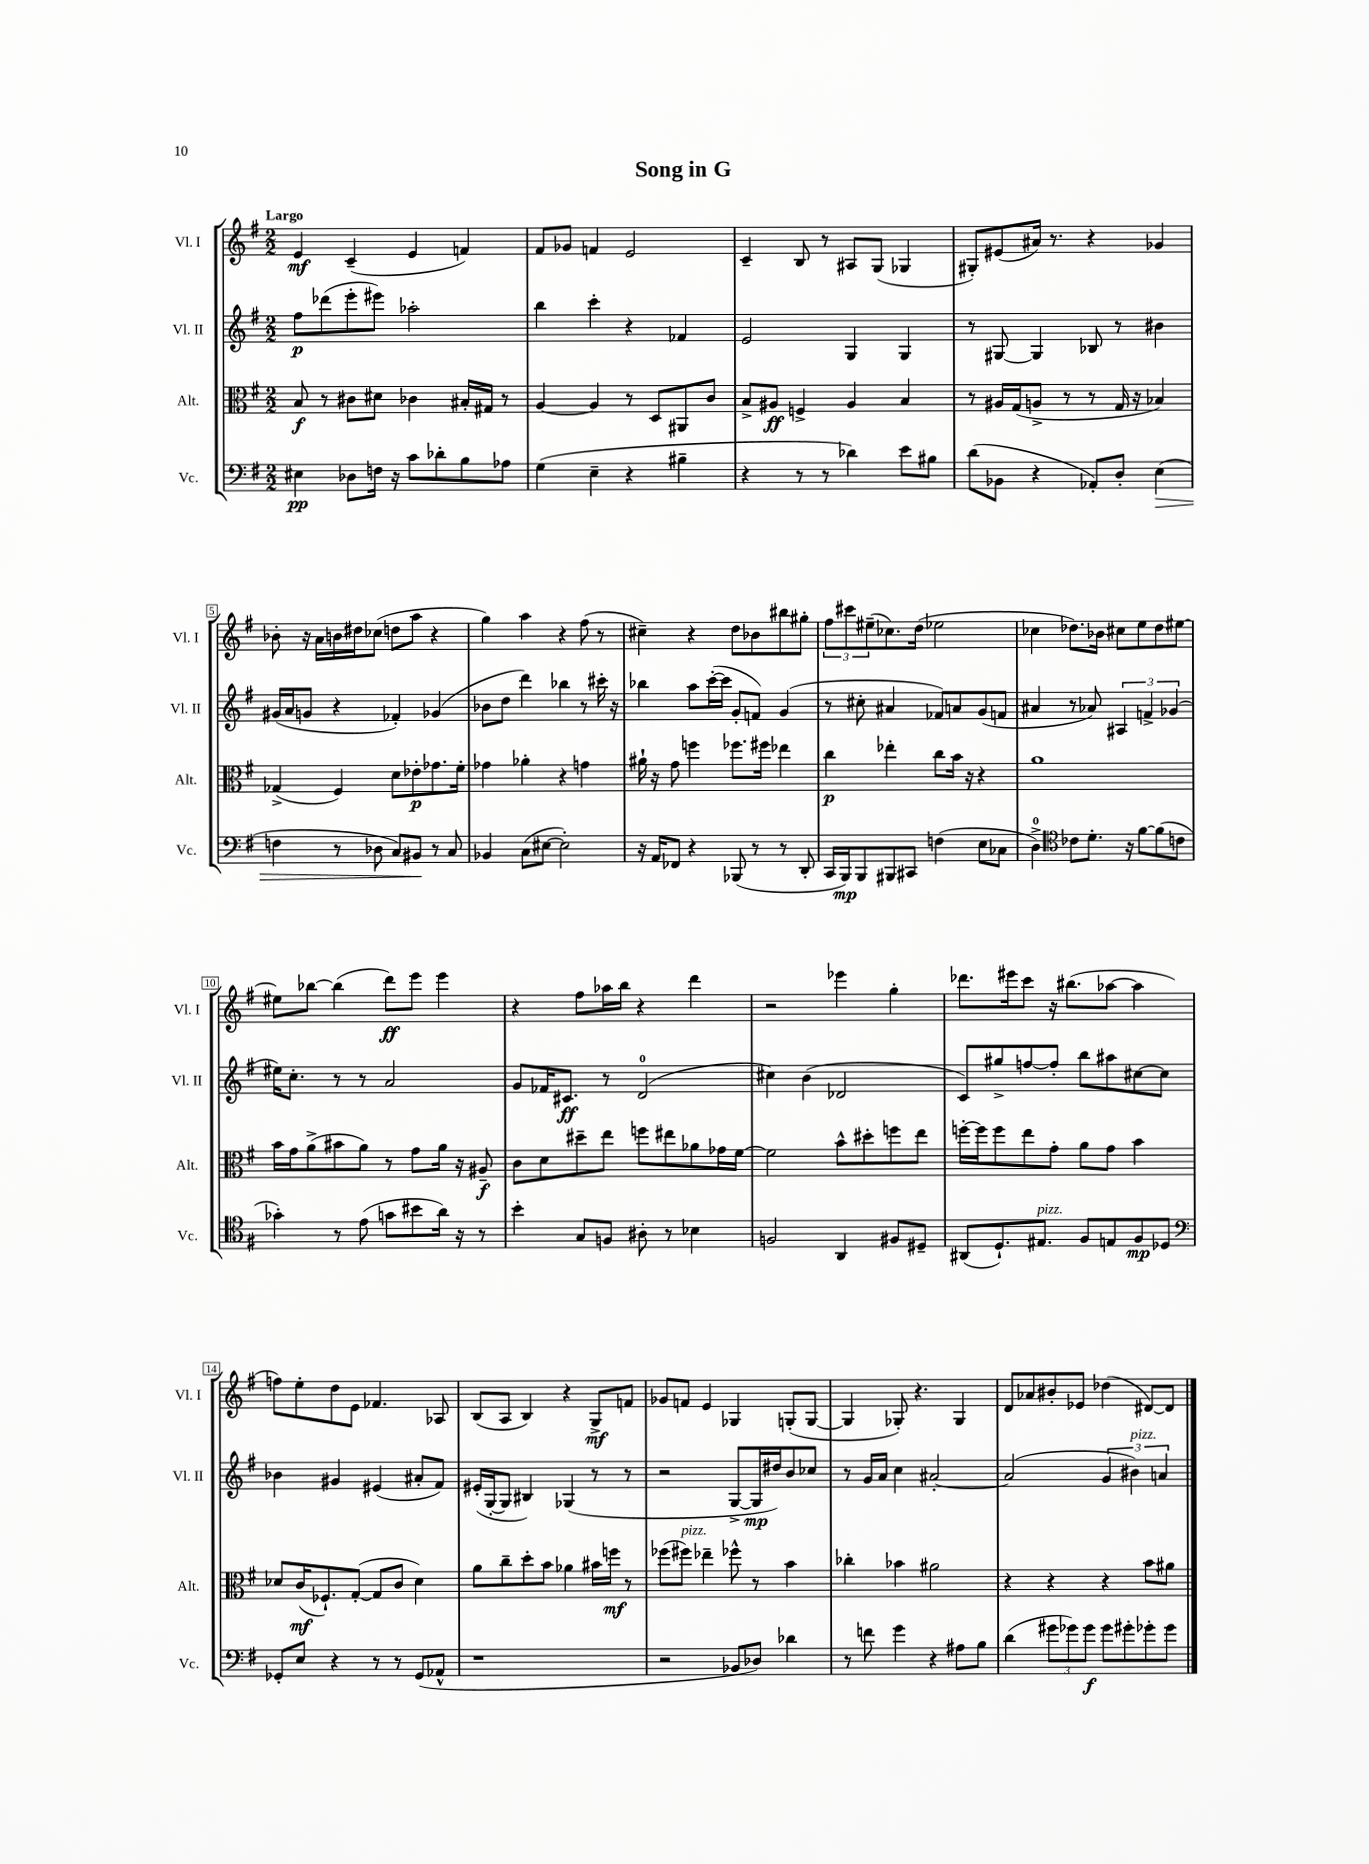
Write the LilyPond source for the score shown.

\header { title = "Song in G" }
<<
\new StaffGroup <<
\new Staff = "s0" \with { instrumentName = "Vl. I" shortInstrumentName = "Vl. I" } {
    \clef treble \key g \major \numericTimeSignature \time 2/2 \tempo "Largo"
    e'4\mf c'4--( e'4 f'4) |
    fis'8 ges'8 f'4 e'2 |
    c'4-- b8 r8 ais8 g8( ges4 |
    gis8-.) eis'8( ais'16) r8. r4 ges'4 |
    bes'8-. r16 a'16 b'16 dis''16 ces''8( d''8 a''8 r4 |
    g''4) a''4 r4 fis''8( r8 |
    cis''4--) r4 d''8 bes'8 bis''8 gis''8-. |
    \tuplet 3/2 { fis''8 cis'''8 eis''8--( } ces''8.) d''16( ees''2 |
    ces''4 des''8.) bes'16 cis''8 e''8 des''8 eis''8~ |
    eis''8 bes''8~ bes''4( d'''8\ff) e'''8 e'''4 |
    r4 fis''8 aes''16 b''16 r4 d'''4 |
    r2 ees'''4 g''4-. |
    des'''8. eis'''16 c'''8 r16 bis''8.( aes''8~ aes''4 |
    f''8) e''8-. d''8 e'8 fes'4. aes8 |
    b8( a8 b4) r4 g8->\mf f'8 |
    ges'8 f'8 e'4 ges4 g8-.( g8~ |
    g4 ges8-.) r4. ges4 |
    d'8 aes'8 bis'8-. ees'8 des''4( dis'8~) dis'8 \bar "|." |
}
\new Staff = "s1" \with { instrumentName = "Vl. II" shortInstrumentName = "Vl. II" } {
    \clef treble \key g \major \numericTimeSignature \time 2/2
    fis''8\p des'''8( e'''8-. eis'''8) aes''2-. |
    b''4 c'''4-. r4 fes'4 |
    e'2 g4 g4 |
    r8 gis8~ gis4 bes8 r8 bis'4 |
    gis'16( a'16 g'8 r4 fes'4-.) ges'4( |
    bes'8 d''8 d'''4) bes''4 r8 cis'''16-. r16 |
    bes''4 a''8 c'''16~-.( c'''16 g'8-. f'8) g'4( |
    r8 cis''8-. ais'4 fes'8) a'8 g'8( f'8 |
    ais'4 r8 aes'8) \tuplet 3/2 { ais4 f'4-> ges'4( } |
    eis''16) c''8.-. r8 r8 a'2 |
    g'8 fes'16 cis'8.\ff r8 d'2-0( |
    cis''4) b'4( des'2 |
    c'8) gis''8-> f''8~ f''8-. b''8 ais''8 cis''8~ cis''8 |
    bes'4 gis'4 eis'4( ais'8-. fis'8) |
    eis'16-.( g16~-. g8 bis4) ges4( r8 r8 |
    r2 g8~-> g16\mp dis''16) b'8 ces''8 |
    r8 g'16 a'16 c''4 ais'2~-. |
    ais'2( \tuplet 3/2 { g'4 bis'4^\markup { \italic "pizz." }) a'4 } \bar "|." |
}
\new Staff = "s2" \with { instrumentName = "Alt." shortInstrumentName = "Alt." } {
    \clef alto \key g \major \numericTimeSignature \time 2/2
    b8\f r8 cis'8 dis'8 ces'4 bis16-. gis16 r8 |
    a4~ a4 r8 d8 ais,8 c'8 |
    b8-> ais8\ff f4-> ais4 b4 |
    r8 ais16 g16( a8-> r8 r8 g16 r16 bes4) |
    ges4->( fis4) d'8 ees'8-.\p ges'8. fis'16-. |
    ges'4 aes'4-. r4 g'4 |
    ais'16-! r16 g'8 f''4 fes''8. fis''16 ees''4 |
    c''4\p ees''4-. c''8 b'16 r16 r4 |
    a'1 |
    b'16 g'16 a'8->( bis'8 a'8) r8 g'8 a'16 r16 ais8--\f |
    c'8 d'8 dis''8-- e''8 f''8 eis''8 aes'8 ges'16 fis'16~ |
    fis'2 b'8-^ dis''8-. f''8 e''8 |
    f''16~-. f''16 f''8 e''8 g'8-. a'8 g'8 b'4 |
    des'8 c'16\mf( fes8.-!) g8~-.( g8 c'8 des'4) |
    a'8 c''8-- d''8-. b'8 aes'4 bis'16 f''16\mf r8 |
    fes''8( fis''8^\markup { \italic "pizz." }) ees''4-- fes''8-^ r8 b'4 |
    ces''4-. bes'4 ais'2 |
    r4 r4 r4 b'8 ais'8 \bar "|." |
}
\new Staff = "s3" \with { instrumentName = "Vc." shortInstrumentName = "Vc." } {
    \clef bass \key g \major \numericTimeSignature \time 2/2
    eis4\pp des8 f16 r16 c'8 des'8-. b8 aes8 |
    g4( e4-- r4 bis4-- |
    r4 r8 r8 des'4) e'8 bis8 |
    d'8( bes,8 r4 aes,8-.) d8-. e4\>( |
    f4 r8 des8 c8) bis,8\! r8 c8 |
    bes,4 c8( eis8~ eis2-.) |
    r16 a,16 fes,8 r4 bes,,8( r8 r8 d,8-. |
    c,16 b,,16\mp) b,,8 bis,,8 cis,8 f4( e8 ces8 |
    d4-0->) \clef tenor ces'8 d'8.-. r16 fis'8~ fis'8( c'8 |
    ges'4-.) r8 e'8( g'8 bis'8 a'16) r16 r8 |
    b'4-. g8 f8 ais8-. r8 bes4 |
    f2 a,4 fis8 dis8-- |
    ais,8( d8.-!) eis8.^\markup { \italic "pizz." } fis8 e8 fis8\mp des8 |
    \clef bass ges,8-. e8 r4 r8 r8 ges,8( aes,8-^ |
    r1 |
    r2 bes,8 des8) des'4 |
    r8 f'8 g'4 r4 ais8 b8 |
    d'4( \tuplet 3/2 { gis'8 ges'8) ges'8\f } ges'8 gis'8-. ges'8-. ges'8 \bar "|." |
}
>>
>>
\layout { \context { \Score \override BarNumber.stencil = #(make-stencil-boxer 0.1 0.3 ly:text-interface::print) } }
